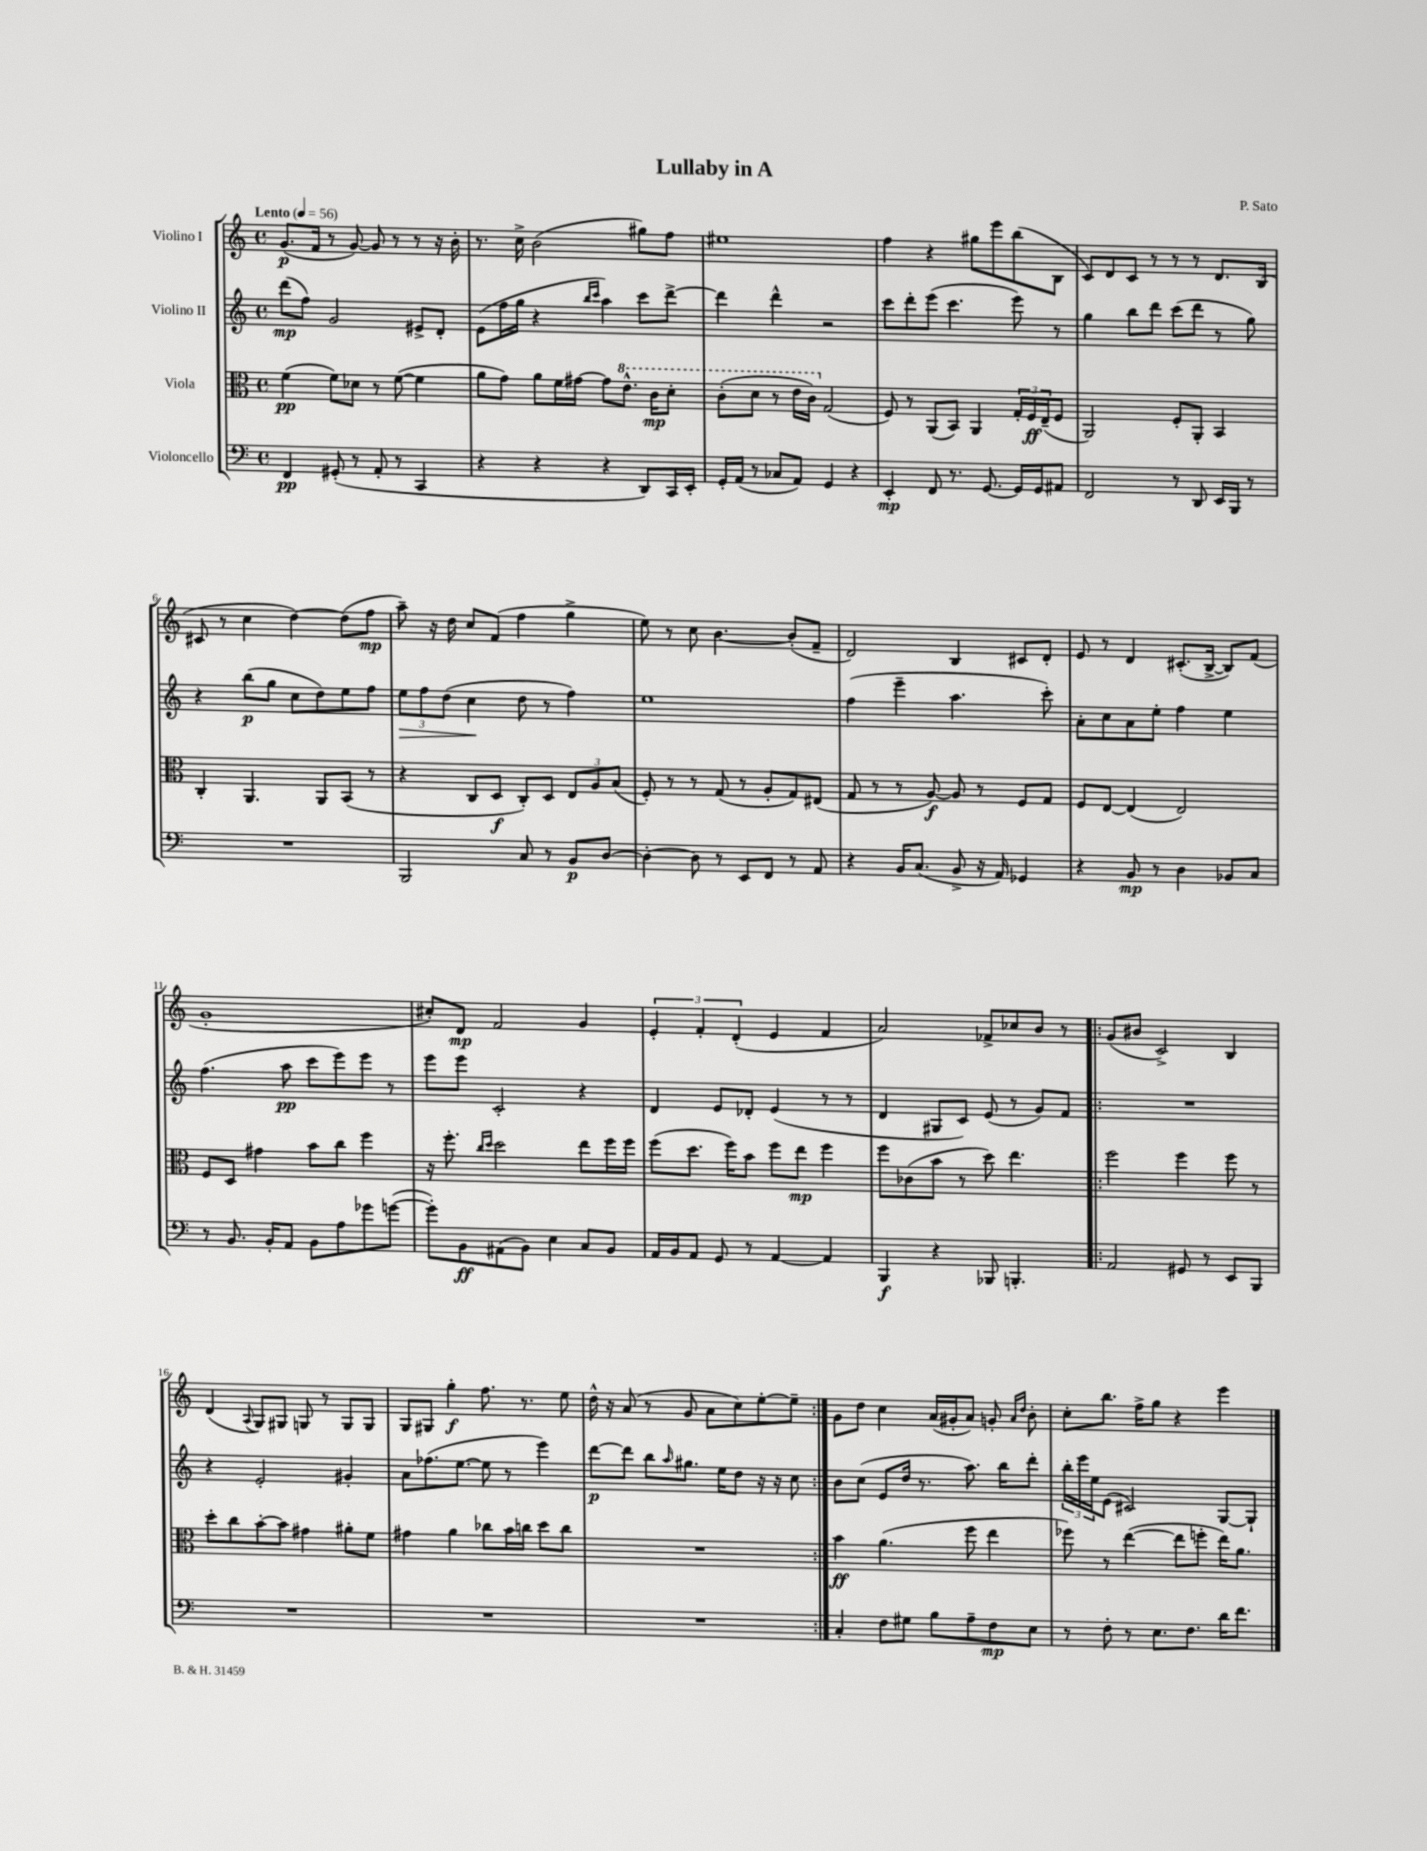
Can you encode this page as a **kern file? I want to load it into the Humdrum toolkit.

**kern	**dynam	**kern	**dynam	**kern	**dynam	**kern	**dynam
*part4	*part4	*part3	*part3	*part2	*part2	*part1	*part1
*staff4	*staff4	*staff3	*staff3	*staff2	*staff2	*staff1	*staff1
*I"Violoncello	*	*I"Viola	*	*I"Violino II	*	*I"Violino I	*
*clefF4	*	*clefC3	*	*clefG2	*	*clefG2	*
*k[]	*	*k[]	*	*k[]	*	*k[]	*
*M4/4	*	*M4/4	*	*M4/4	*	*M4/4	*
*met(c)	*	*met(c)	*	*met(c)	*	*met(c)	*
*MM56	*	*MM56	*	*MM56	*	*MM56	*
=1	=1	=1	=1	=1	=1	=1	=1
!	!	!	!	!	!	!LO:TX:a:B:t=Lento	!
4FF/	pp	(4f\	pp	(8ddd\L	mp	(8.g/L	p
.	.	.	.	8ff\J)	.	.	.
.	.	.	.	.	.	16f/Jk	.
(8GG#X'/	.	8f\L)	.	2g/	.	8r	.
8r	.	8d-X\J	.	.	.	[8g/)	.
8AA'/	.	8r	.	.	.	8g/]	.
8r	.	([8f\	.	.	.	8r	.
4CC/	.	4f\]	.	8e#X^/L	.	8r	.
.	.	.	.	8d'/J	.	16r	.
.	.	.	.	.	.	16b'\	.
=2	=2	=2	=2	=2	=2	=2	=2
4r	.	8a\L	.	(8e\L	.	8.r	.
.	.	8g\J)	.	16ff\L	.	.	.
.	.	.	.	16gg\JJ	.	16cc^\	.
4r	.	8a\L	.	4r	.	(2b\	.
.	.	16f\L	.	.	.	.	.
.	.	[16g#X\JJ	.	.	.	.	.
.	.	.	.	16qqbb/LL	.	.	.
.	.	.	.	16qqccc/JJ	.	.	.
4r	.	8g#\L]	.	4aa\)	.	.	.
*	*	*8va	*	*	*	*	*
.	.	8.ee^^\J	.	.	.	.	.
8DD/L)	.	.	.	8ccc\L	.	8gg#X\L)	.
.	.	16cc\KL	mp	.	.	.	.
16CC/L	.	8dd'\J	.	[8ddd^\J	.	8ff\J	.
16EE'/JJ	.	.	.	.	.	.	.
=3	=3	=3	=3	=3	=3	=3	=3
16GG'/LL	.	(8cc'\L	.	4ddd\]	.	1ee#X	.
(16AA/JJ	.	.	.	.	.	.	.
8r	.	8dd\J	.	.	.	.	.
8C-X/L	.	8r	.	4ddd^^\	.	.	.
8AA/J)	.	16ee\LL	.	.	.	.	.
.	.	16cc\JJ)	.	.	.	.	.
*	*	*X8va	*	*	*	*	*
4GG/	.	(2G/	.	2r	.	.	.
4r	.	.	.	.	.	.	.
=4	=4	=4	=4	=4	=4	=4	=4
4EE'/	mp	8F/)	.	8ccc\L	.	4ff\	.
.	.	8r	.	8ddd'\	.	.	.
8FF/	.	(8AA/L	.	(8eee\J	.	4r	.
8.r	.	8BB/J)	.	4.ccc\	.	.	.
.	.	4AA/	.	.	.	8gg#X\L	.
[8.GG/	.	.	.	.	.	.	.
.	.	.	.	.	.	8eee\	.
16GG/LL]	.	24G'/LL	.	8eee\)	.	(8bb\	.
.	.	24F/	ff	.	.	.	.
16GG/J	.	.	.	.	.	.	.
.	.	(24E~/J	.	.	.	.	.
8AA#X/J	.	8F/J	.	8r	.	8B\J	.
=5	=5	=5	=5	=5	=5	=5	=5
2FF/	.	2AA/)	.	4gg\	.	8c/L)	.
.	.	.	.	.	.	8d/	.
.	.	.	.	8bb\L	.	8c/J	.
.	.	.	.	8ddd\J	.	8r	.
8r	.	8F'/L	.	(8ccc\L	.	8r	.
8DD/	.	8AA'/J	.	8ddd\J	.	8r	.
16EE/LL	.	4BB/	.	8r	.	8.d/L	.
16BBB/JJ	.	.	.	.	.	.	.
8r	.	.	.	8gg\)	.	.	.
.	.	.	.	.	.	(16B/Jk	.
!!LO:LB:g=z
=6	=6	=6	=6	=6	=6	=6	=6
1r	.	4C'/	.	4r	.	8c#X/	.
.	.	.	.	.	.	8r	.
.	.	4.AA/	.	(8bb\L	p	4cc\	.
.	.	.	.	8gg\J	.	.	.
.	.	.	.	8cc\L	.	[4dd\)	.
.	.	8AA/L	.	8dd\)	.	.	.
.	.	(8BB/J	.	8ee\	.	(8dd\L]	.
.	.	8r	.	8ff\J	.	8ff\J	mp
=7	=7	=7	=7	=7	=7	=7	=7
!	!	!	!	!	!LO:HP:b	!	!
2BBB/	.	4r	.	12ee\L	>	8aa~\)	.
.	.	.	.	12ff\	.	.	.
.	.	.	.	.	.	16r	.
.	.	.	.	(12dd\J	.	.	.
.	.	.	.	.	.	16dd\	.
.	.	8C/L	.	4cc\	.	8cc/L	.
.	.	8D/J	f	.	.	(8f/J	.
8C/	.	8C'/L)	.	8dd\	]	4ff\	.
8r	.	8D/J	.	8r	.	.	.
8BB/L	p	12E/L	.	4ff\)	.	4gg^\	.
.	.	12A/	.	.	.	.	.
[8D/J	.	.	.	.	.	.	.
.	.	(12B/J	.	.	.	.	.
=8	=8	=8	=8	=8	=8	=8	=8
4D'\_	.	8F'/)	.	1ee	.	8ee\)	.
.	.	8r	.	.	.	8r	.
8D\]	.	8r	.	.	.	8cc\	.
8r	.	(8G/	.	.	.	[4.b\	.
8EE/L	.	8r	.	.	.	.	.
8FF/J	.	8A'/L	.	.	.	.	.
8r	.	8G/)	.	.	.	(8b'/L]	.
8AA/	.	(8E#X/J	.	.	.	8f~/J	.
=9	=9	=9	=9	=9	=9	=9	=9
4r	.	8G/	.	(4ff\	.	2d/)	.
.	.	8r	.	.	.	.	.
16BB/KL	.	8r	.	4eee~\	.	.	.
(8.C/J	.	.	.	.	.	.	.
.	.	[8A/)	f	.	.	.	.
8BB^/	.	8A/]	.	4.aa\	.	4B/	.
16r	.	8r	.	.	.	.	.
16AA/)	.	.	.	.	.	.	.
4GG-X/	.	8F/L	.	.	.	8c#X/L	.
.	.	8G/J	.	8ccc'\)	.	8d'/J	.
=10	=10	=10	=10	=10	=10	=10	=10
4r	.	8F/L	.	8a'\L	.	8e/	.
.	.	[8E/J	.	8cc\	.	8r	.
8BB/	mp	(4E/]	.	8a\	.	4d/	.
8r	.	.	.	8ee'\J	.	.	.
4D\	.	2E/)	.	4ff\	.	(8.c#X'/L	.
.	.	.	.	.	.	[16B^/Jk	.
8BB-X/L	.	.	.	4ee\	.	8B/L])	.
8C/J	.	.	.	.	.	(8f/J	.
!!LO:LB:g=z
=11	=11	=11	=11	=11	=11	=11	=11
8r	.	8F/L	.	(4.ff\	.	1g'	.
8.BB/	.	8D/J	.	.	.	.	.
.	.	4g#X\	.	.	.	.	.
16BB'/KL	.	.	.	.	.	.	.
8AA/J	.	.	.	8aa\	pp	.	.
8BB\L	.	8b\L	.	8ccc\L	.	.	.
8A\	.	8cc\J	.	8eee\)	.	.	.
8g-X\	.	4ff\	.	8eee\J	.	.	.
([8gn\J	.	.	.	8r	.	.	.
=12	=12	=12	=12	=12	=12	=12	=12
8g'\L])	.	16r	.	8eee\L	.	8cc#X'/L)	.
.	.	8.ff'\	.	.	.	.	.
8BB\	ff	.	.	8eee\J	.	8d/J	mp
.	.	16qqcc/LL	.	.	.	.	.
.	.	16qqdd/JJ	.	.	.	.	.
(8AA#X\	.	2dd\	.	2c'/	.	2f/	.
8BB\J)	.	.	.	.	.	.	.
4E\	.	.	.	.	.	.	.
8C/L	.	8ee\L	.	4r	.	4g/	.
8BB/J	.	16ff\L	.	.	.	.	.
.	.	16ff\JJ	.	.	.	.	.
=13	=13	=13	=13	=13	=13	=13	=13
16AA/LL	.	(8ff\L	.	4d/	.	6e'/	.
16BB/J	.	.	.	.	.	.	.
8AA/J	.	8.dd\J	.	.	.	.	.
.	.	.	.	.	.	6f'/	.
8GG/	.	.	.	8e/L	.	.	.
.	.	16ff\KL)	.	.	.	.	.
.	.	.	.	.	.	(6d'/	.
8r	.	8b\J	.	8d-X'/J	.	.	.
[4AA/	.	8ff\L	.	(4e/	.	4e/	.
.	.	8ee\J	mp	.	.	.	.
4AA/]	.	4ff\	.	8r	.	4f/	.
.	.	.	.	8r	.	.	.
=14	=14	=14	=14	=14	=14	=14	=14
4BBB/	f	8ff\L	.	4d/	.	2a/)	.
.	.	(8c-X\	.	.	.	.	.
4r	.	8b\J	.	8G#X/L	.	.	.
.	.	8r	.	8c/J)	.	.	.
8BBB-X/	.	8dd\)	.	(8e/	.	8f-X^/L	.
4.BBBn'/	.	4.ee\	.	8r	.	8cc-X/	.
.	.	.	.	8g/L)	.	8b/J	.
.	.	.	.	8f/J	.	8r	.
=15!|:	=15!|:	=15!|:	=15!|:	=15!|:	=15!|:	=15!|:	=15!|:
2AA/	.	2ff\	.	1r	.	(8g/L	.
.	.	.	.	.	.	8b#X/J	.
.	.	.	.	.	.	2c^/)	.
8GG#X/	.	4ff\	.	.	.	.	.
8r	.	.	.	.	.	.	.
8EE/L	.	8ff\	.	.	.	4B/	.
8BBB/J	.	8r	.	.	.	.	.
!!LO:LB:g=z
=16	=16	=16	=16	=16	=16	=16	=16
1r	.	8dd'\L	.	4r	.	(4d/	.
.	.	8cc\	.	.	.	.	.
.	.	.	.	.	.	8qqA/	.
.	.	[8b'\	.	2e'/	.	8G/L)	.
.	.	8b\J]	.	.	.	8G#X/J	.
.	.	4g#X\	.	.	.	8Gn/	.
.	.	.	.	.	.	8r	.
.	.	8a#X'\L	.	4g#X'/	.	8G/L	.
.	.	8f\J	.	.	.	8G/J	.
=17	=17	=17	=17	=17	=17	=17	=17
1r	.	4g#X\	.	8a\L	.	8G/L	.
.	.	.	.	(8.ff-X\	.	8G#X/J	.
.	.	4a\	.	.	.	4gg'\	f
.	.	.	.	[8.ee\J	.	.	.
.	.	8cc-X\L	.	8ee\]	.	8.ff\	.
.	.	16b\L	.	8r	.	.	.
.	.	16ccn\JJ	.	.	.	8.r	.
.	.	8dd\L	.	4eee\)	.	.	.
.	.	8cc\J	.	.	.	8ee\	.
=18	=18	=18	=18	=18	=18	=18	=18
1r	.	1r	.	[8ddd\L	p	16dd^^\	.
.	.	.	.	.	.	16r	.
.	.	.	.	8ddd\J]	.	(8a/	.
.	.	.	.	8bb\L	.	8r	.
.	.	.	.	16qqaa/	.	.	.
.	.	.	.	8.gg#X\J	.	8g/	.
.	.	.	.	.	.	8a\L	.
.	.	.	.	16ee\KL	.	.	.
.	.	.	.	8dd\J	.	8cc\)	.
.	.	.	.	16r	.	[8ee'\	.
.	.	.	.	16r	.	.	.
.	.	.	.	8cc\	.	8ee~\J]	.
=19:|!	=19:|!	=19:|!	=19:|!	=19:|!	=19:|!	=19:|!	=19:|!
4C'/	.	4b\	ff	8b\L	.	8g\L	.
.	.	.	.	(8cc\J	.	8dd\J	.
8F\L	.	(4.a\	.	8e/L	.	4cc\	.
8G#X\J	.	.	.	16dd/Jk	.	.	.
.	.	.	.	8.r	.	.	.
8B\L	.	.	.	.	.	(16a/LL	.
.	.	.	.	.	.	16g#X'/J	.
8A~\	.	8ff\	.	8.aa\)	.	8a/J)	.
8F\	mp	4ee\	.	.	.	8gn'/	.
.	.	.	.	16bb\KL	.	.	.
.	.	.	.	.	.	16qqa/LL	.
.	.	.	.	.	.	16qqdd/JJ	.
8E\J	.	.	.	8ddd'\J	.	8b'\	.
=20	=20	=20	=20	=20	=20	=20	=20
8r	.	8ff-X\)	.	24bb'\LL	.	8cc'\L	.
.	.	.	.	24eee\	.	.	.
.	.	.	.	24ee\J	.	.	.
8F'\	.	8r	.	(8e\J	.	8.bb\J	.
8r	.	([4ee\	.	2c#X/)	.	.	.
.	.	.	.	.	.	16ff^\KL	.
8.E\L	.	.	.	.	.	8gg\J	.
.	.	8ee\L]	.	.	.	4r	.
8.F\J	.	.	.	.	.	.	.
.	.	8ffn'\J	.	.	.	.	.
16d\KL	.	16ee\KL)	.	[8G/L	.	4eee\	.
8.f\J	.	8.a\J	.	.	.	.	.
.	.	.	.	8G`/J]	.	.	.
==	==	==	==	==	==	==	==
*-	*-	*-	*-	*-	*-	*-	*-
